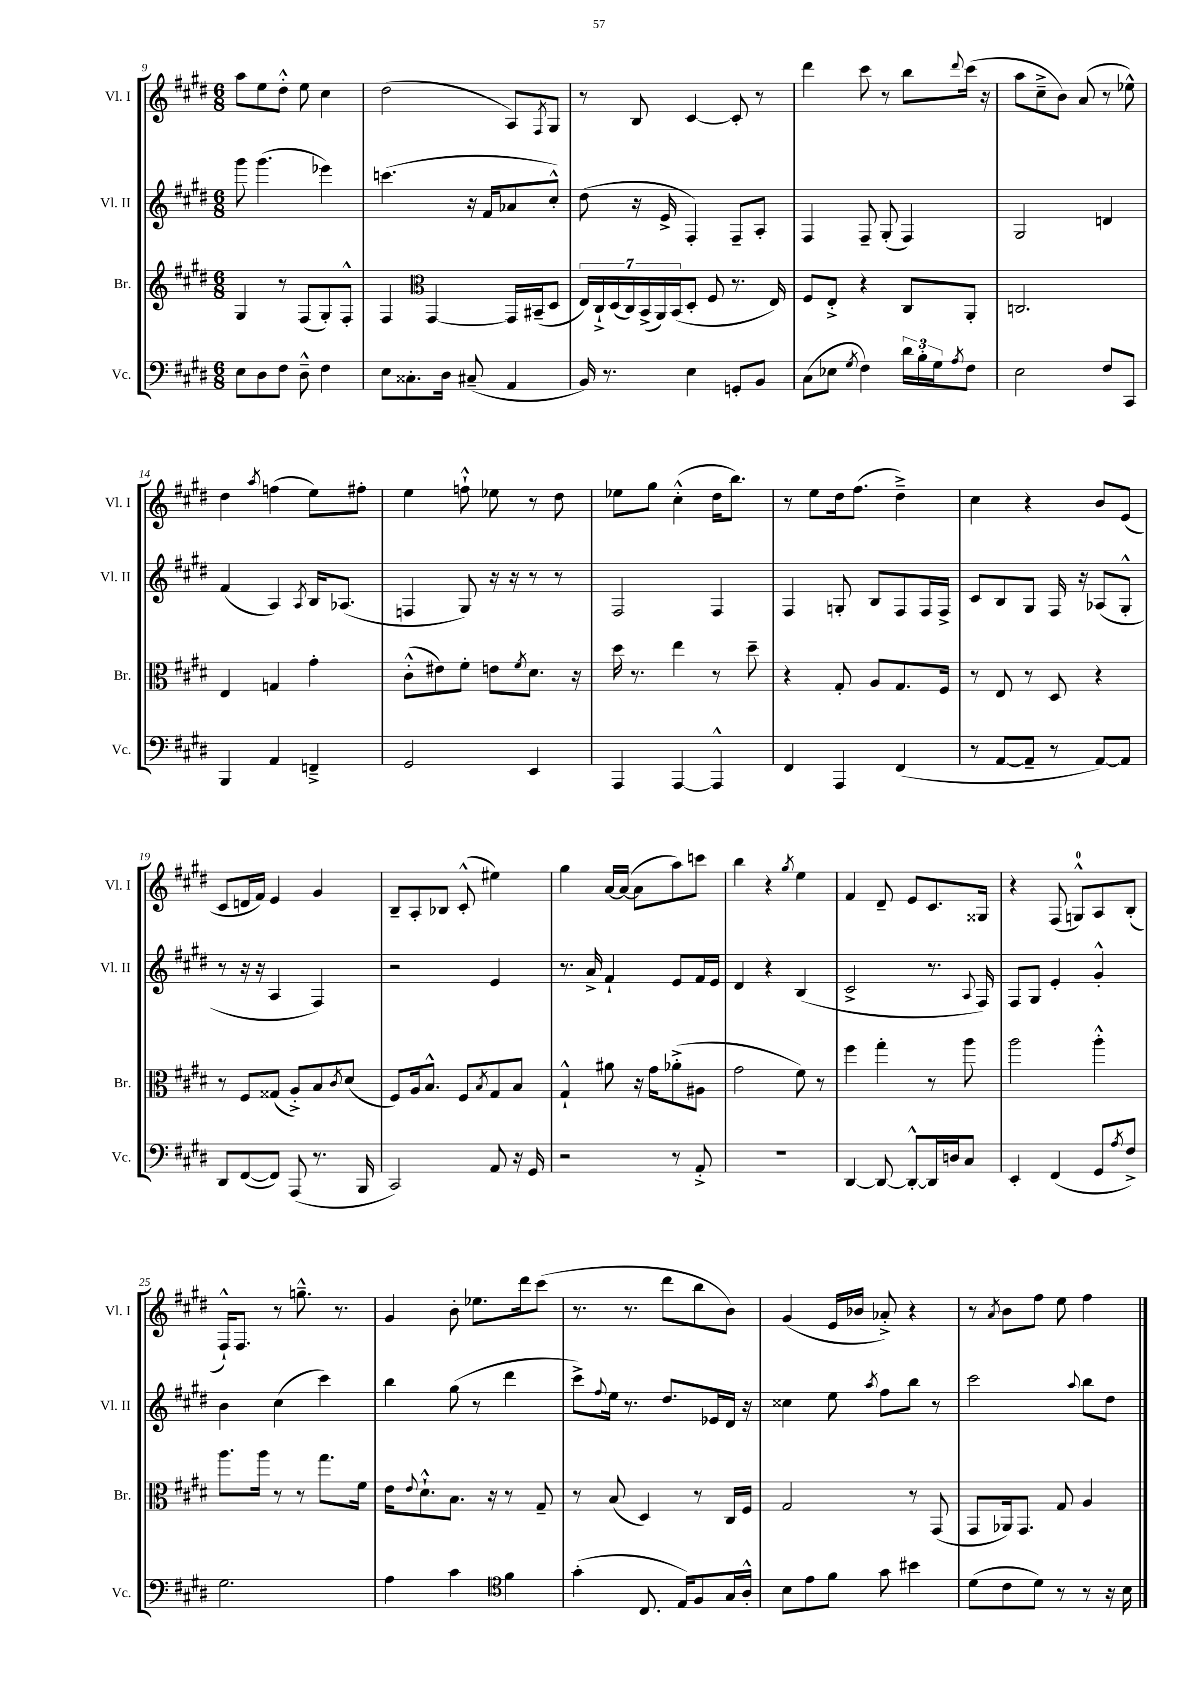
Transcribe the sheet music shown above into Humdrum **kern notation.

**kern	**kern	**kern	**kern
*part4	*part3	*part2	*part1
*staff4	*staff3	*staff2	*staff1
*I"Vc.	*I"Br.	*I"Vl. II	*I"Vl. I
*I'Vc.	*I'Br.	*I'Vl. II	*I'Vl. I
*clefF4	*clefG2	*clefG2	*clefG2
*k[f#c#g#d#]	*k[f#c#g#d#]	*k[f#c#g#d#]	*k[f#c#g#d#]
*M6/8	*M6/8	*M6/8	*M6/8
=9	=9	=9	=9
8E\L	4G#/	8ggg#\	8aa\L
8D#\	.	(4.ggg#\	8ee\
8F#\J	8r	.	8dd#'^^\J
8D#~^^\	(8F#/L	.	8ee\
4F#\	8G#'/)	4eee-X\)	4cc#\
.	8F#'^^/J	.	.
=10	=10	=10	=10
8E\L	4F#/	(4.cccn\	(2dd#\
8.C##X'\	.	.	.
*	*clefC3	*	*
.	[4GG#/	.	.
16D#\Jk	.	.	.
(8C#X~/	.	16r	.
.	.	16f#/KL	.
4AA/	16GG#/LL]	8a-X/	8A/L)
.	(16BB#X~/J	.	.
.	.	.	8qF#/
.	8D#/J	8cc#'^^/J)	8G#/J
=11	=11	=11	=11
16BB/)	28E/LL)	(8dd#\	8r
.	28C#`^/	.	.
8.r	.	.	.
.	(28D#/	.	.
.	28C#/)	.	.
.	.	16r	8B/
.	(28BB^/	.	.
.	28AA/)	.	.
.	.	16e^/	.
.	(28BB/J	.	.
4E\	8D#'/J	4F#'/)	[4c#/
.	8F#/	.	.
8GGn'/L	8.r	8F#~/L	8c#'/]
8BB/J	.	8A'/J	8r
.	16E/)	.	.
=12	=12	=12	=12
(8C#\L	8F#/L	4F#/	4ddd#\
8E-X\J	8E'^/J	.	.
8qG#/	.	.	.
4F#\)	4r	8F#~/	8ccc#\
.	.	(8G#'/	8r
24d#\LL	8C#/L	4F#/)	8bb\L
24B'\	.	.	.
24G#\J	.	.	.
8qA/	.	.	8qqddd#/
8F#\J	8AA'/J	.	(16ccc#\Jk
.	.	.	16r
=13	=13	=13	=13
2E\	2.Cn/	2G#/	8aa\L
.	.	.	8cc#~^\
.	.	.	8b\J)
.	.	.	(8a/
8F#/L	.	4dn/	8r
8CC#/J	.	.	8ee-X^^\)
!!LO:LB:g=z
=14	=14	=14	=14
4BBB/	4E/	(4f#/	4dd#\
.	.	.	8qaa/
4AA/	4Gn/	4A/)	(4ffn\
.	.	8qA/	.
4FFn~^/	4g#'\	16B/KL	8ee\L)
.	.	(8.A-X/J	.
.	.	.	8ff#X'\J
=15	=15	=15	=15
2GG#/	(8c#'^^\L	4Fn/	4ee\
.	8e#X\)	.	.
.	8f#'\J	8G#/)	8ffn`^^\
.	8en\L	16r	8ee-X\
.	.	16r	.
.	8qf#/	.	.
4EE/	8.d#\J	8r	8r
.	.	8r	8dd#\
.	16r	.	.
=16	=16	=16	=16
4AAA/	16dd#\	2F#/	8ee-X\L
.	8.r	.	.
.	.	.	8gg#\J
[4AAA/	4ee\	.	(4cc#'^^\
4AAA^^/]	8r	4F#/	16dd#\KL
.	.	.	8.bb\J)
.	8dd#~\	.	.
=17	=17	=17	=17
4FF#/	4r	4F#/	8r
.	.	.	8ee\L
4AAA/	8G#'/	8Gn'/	16dd#\k
.	.	.	(8.ff#\J
.	8A/L	8B/L	.
(4FF#/	8.G#/	8F#/	4dd#~^\)
.	.	16F#/L	.
.	16F#/Jk	16F#^/JJ	.
=18	=18	=18	=18
8r	8r	8c#/L	4cc#\
[8AA/L	8E/	8B/	.
8AA~/J]	8r	8G#/J	4r
8r	8D#/	16F#/	.
.	.	16r	.
[8AA/L)	4r	(8A-X/L	8b/L
8AA/J]	.	8G#'^^/J	(8e/J
!!LO:LB:g=z
=19	=19	=19	=19
8DD#/L	8r	8r	8c#/L
([8FF#/	8F#/L	16r	16dn/L
.	.	16r	16f#/JJ)
8FF#/J])	(8G##X/J	4A/	4e/
(8AAA/	8A'^/L)	.	.
8.r	8B/	4F#/)	4g#/
.	8qc#/	.	.
.	(8d#/J	.	.
16BBB/	.	.	.
=20	=20	=20	=20
2CC#/)	8F#/L)	2r	8B~/L
.	16A/k	.	8A'/
.	8.B^^/J	.	.
.	.	.	8B-X/J
.	8F#/L	.	(8c#'^^/
.	8qB/	.	.
8AA/	8G#/	4e/	4ee#X\)
16r	8B/J	.	.
16GG#/	.	.	.
=21	=21	=21	=21
2r	4G#`^^/	8.r	4gg#\
.	.	16a^/	.
.	8a#X\	4f#`/	[16a/LL
.	.	.	(16a/JJ_
.	16r	.	8a\L]
.	16g#\KL	.	.
8r	(8a-X'^\	8e/L	8aa\)
8AA'^/	8A#X\J	16f#/L	8cccn\J
.	.	16e/JJ	.
=22	=22	=22	=22
2.r	2g#\	4d#/	4bb\
.	.	4r	4r
.	.	.	8qgg#/
.	8f#\)	(4B/	4ee\
.	8r	.	.
=23	=23	=23	=23
[4DD#/	4ff#\	2c#^/	4f#/
8DD#/_	4gg#'\	.	8d#~/
8DD#'^^/L_	.	.	8e/L
16DD#/L]	8r	8.r	8.c#/
16Dn/J	.	.	.
8C#/J	8aa\	.	.
.	.	8qqA/	.
.	.	16F#/)	16G##X/Jk
=24	=24	=24	=24
4EE'/	2aa\	8F#/L	4r
.	.	8G#/J	.
(4FF#/	.	4e'/	(8F#/
.	.	.	8Gn^^/L)
8GG#/L	4aa'^^\	4g#'^^/	8A/
8qA/	.	.	.
8F#^/J)	.	.	(8B'/J
!!LO:LB:g=z
=25	=25	=25	=25
2.G#\	8.aa\L	4b\	16F#`^^/KL)
.	.	.	8.F#/J
.	16aa\Jk	.	.
.	8r	(4cc#\	8r
.	8r	.	8.ggn~^^\
.	8.gg#\L	4ccc#\)	.
.	.	.	8.r
.	16f#\Jk	.	.
=26	=26	=26	=26
4A\	16e\KL	4bb\	4g#/
.	8qqe/	.	.
.	8.d#`^^\	.	.
4c#\	8.B\J	(8gg#\	8b'\
.	.	8r	8.ee-X\L
.	16r	.	.
*clefC4	*	*	*
4f#\	8r	4ddd#\	.
.	.	.	16ddd#\k
.	8G#~/	.	(8ccc#\J
=27	=27	=27	=27
(4g#'\	8r	8ccc#^\L)	8.r
.	.	8qqff#/	.
.	(8B/	16ee\Jk	.
.	.	8.r	8.r
8.C#/	4D#/)	.	.
.	.	8.dd#/L	8ddd#\L
16E/KL)	.	.	.
8F#/	8r	.	8bb\
.	.	16e-X/L	.
16G#/L	16C#/LL	16d#/JJ	8b\J)
16A'^^/JJ	16F#/JJ	16r	.
=28	=28	=28	=28
8B\L	2G#/	4cc##X\	(4g#/
8e\	.	.	.
8f#\J	.	8ee\	16e/LL
.	.	.	16b-X/JJ
.	.	8qaa/	.
8g#\	.	8ff#\L	8a-X'^/)
4b#X\	8r	8bb\J	4r
.	(8GG#/	8r	.
=29	=29	=29	=29
(8d#\L	8GG#/L	2ccc#\	8r
.	.	.	8qa/
8c#\	16AA-X/k)	.	8b\L
.	8.GG#/J	.	.
8d#\J)	.	.	8ff#\J
8r	8G#/	.	8ee\
.	.	8qqaa/	.
8r	4A/	8bb\L	4ff#\
16r	.	8dd#\J	.
16B\	.	.	.
==	==	==	==
*-	*-	*-	*-
